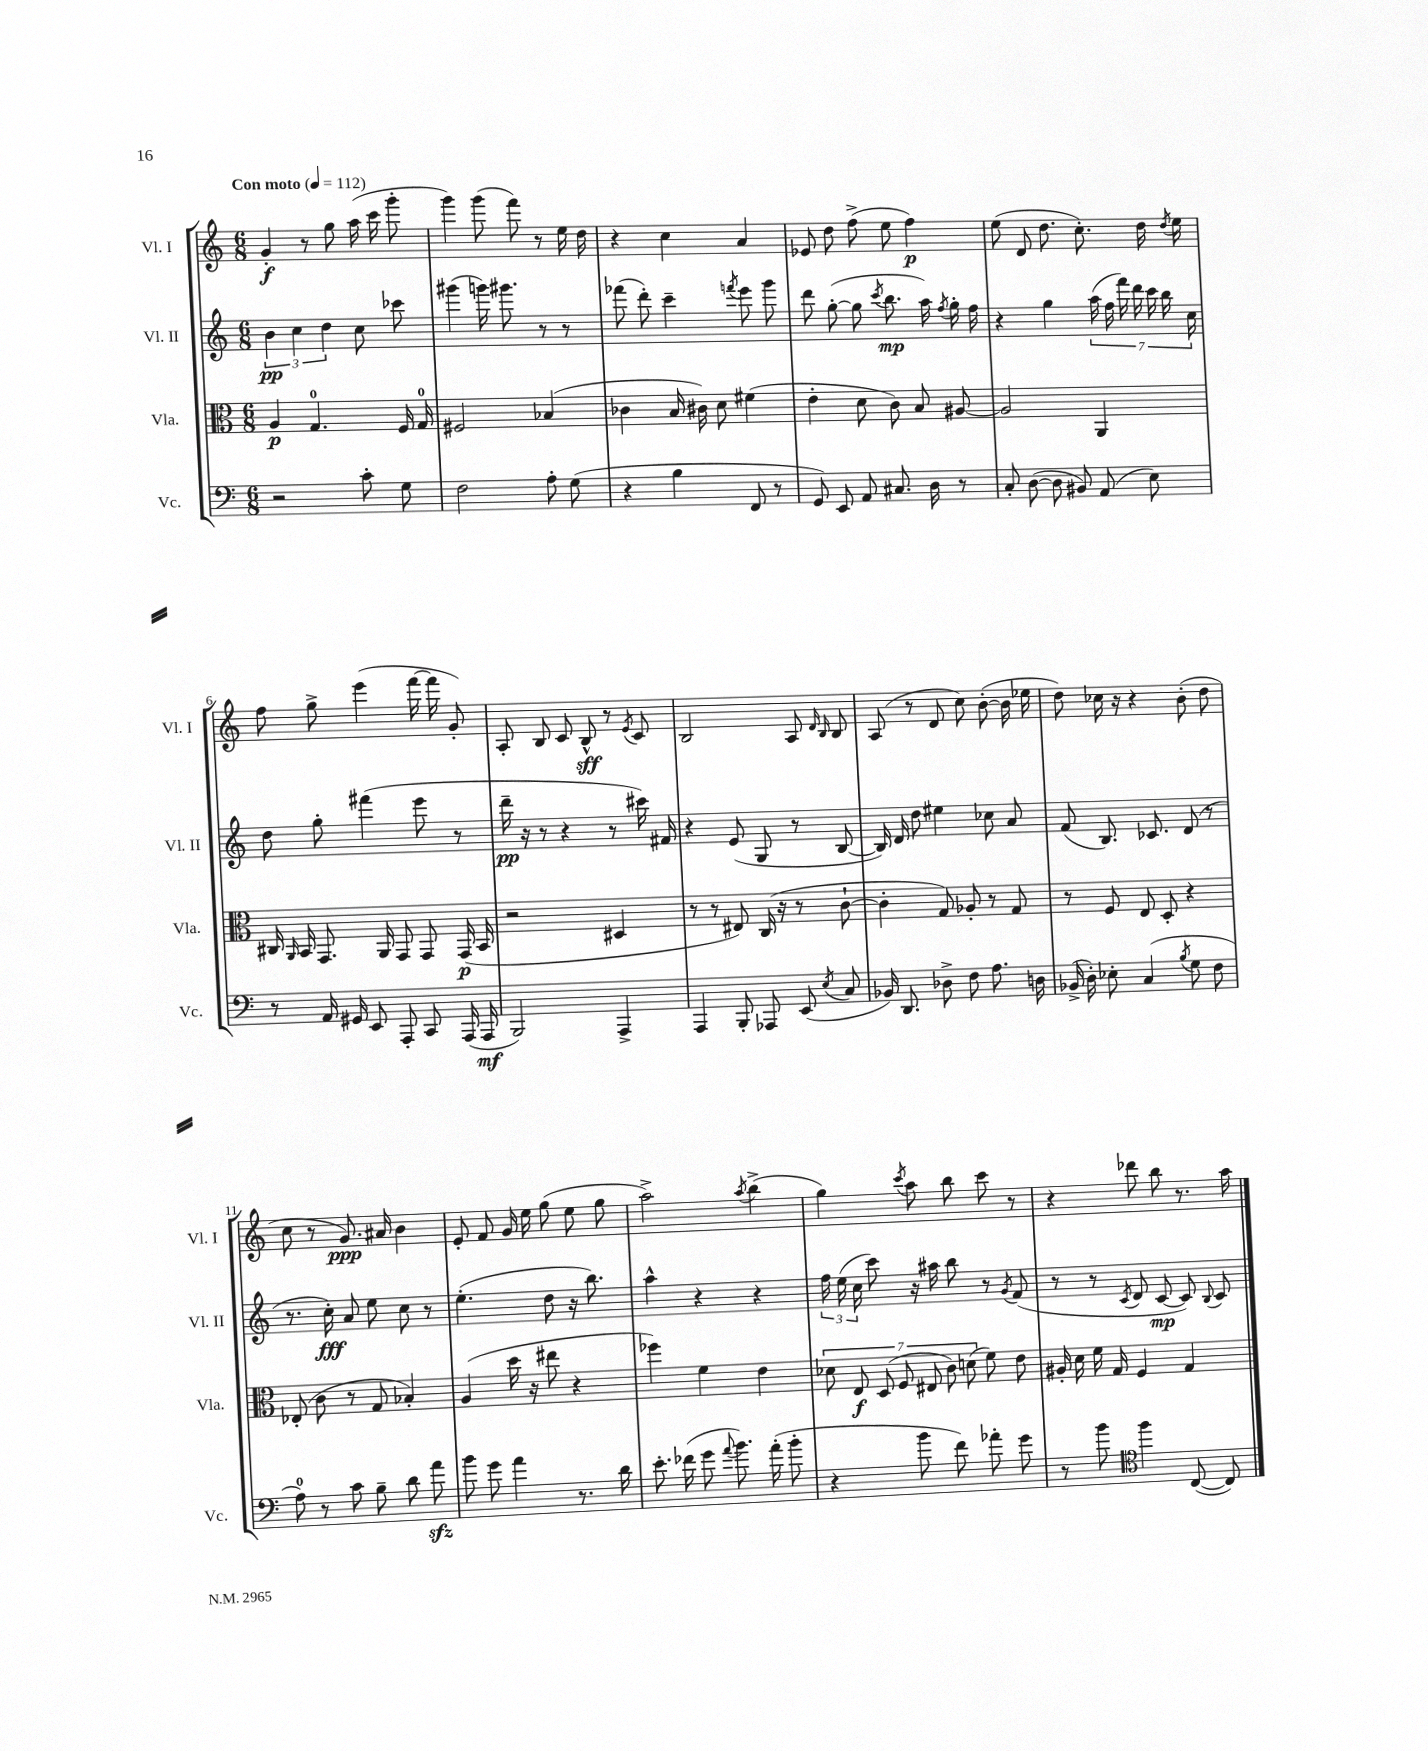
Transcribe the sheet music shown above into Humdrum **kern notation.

**kern	**dynam	**kern	**dynam	**kern	**dynam	**kern	**dynam
*part4	*part4	*part3	*part3	*part2	*part2	*part1	*part1
*staff4	*staff4	*staff3	*staff3	*staff2	*staff2	*staff1	*staff1
*I"Vc.	*	*I"Vla.	*	*I"Vl. II	*	*I"Vl. I	*
*I'Vc.	*	*I'Vla.	*	*I'Vl. II	*	*I'Vl. I	*
*clefF4	*	*clefC3	*	*clefG2	*	*clefG2	*
*k[]	*	*k[]	*	*k[]	*	*k[]	*
*M6/8	*	*M6/8	*	*M6/8	*	*M6/8	*
*MM112	*	*MM112	*	*MM112	*	*MM112	*
=1	=1	=1	=1	=1	=1	=1	=1
!	!	!	!	!	!	!LO:TX:a:B:t=Con moto	!
2r	.	4A/	p	6b\	pp	4g'/	f
.	.	.	.	6cc\	.	.	.
.	.	4.G/	.	.	.	8r	.
.	.	.	.	6dd\	.	.	.
.	.	.	.	.	.	8gg\	.
8c'\	.	.	.	8cc\	.	(16aa\	.
.	.	.	.	.	.	16ccc\	.
8G\	.	16F/	.	8ccc-X\	.	8ggg'\	.
.	.	16G/	.	.	.	.	.
=2	=2	=2	=2	=2	=2	=2	=2
2F\	.	2F#X/	.	(4ggg#X\	.	4ggg\)	.
.	.	.	.	16gggn\)	.	(8ggg\	.
.	.	.	.	8.ggg#X\	.	.	.
.	.	.	.	.	.	8fff\)	.
8A'\	.	(4B-X/	.	8r	.	8r	.
(8G\	.	.	.	8r	.	16ee\	.
.	.	.	.	.	.	16dd\	.
=3	=3	=3	=3	=3	=3	=3	=3
4r	.	4c-X\	.	(8fff-X\	.	4r	.
.	.	.	.	8ddd'\)	.	.	.
4B\	.	16B/	.	4ccc~\	.	4cc\	.
.	.	16c#X\)	.	.	.	.	.
.	.	8d\	.	.	.	.	.
.	.	.	.	8qfffn/	.	.	.
8FF/	.	(4f#X\	.	8eee\	.	4a/	.
8r	.	.	.	8ggg\	.	.	.
=4	=4	=4	=4	=4	=4	=4	=4
8GG/)	.	4e'\	.	8ddd\	.	8e-X/	.
8EE/	.	.	.	([8gg'\	.	8dd\	.
8AA/	.	8d\	.	8gg\]	.	(8ff^\	.
.	.	.	.	8qccc/	.	.	.
8.C#X/	.	8c\)	.	8.bb\	mp	8ee\	.
.	.	8B/	.	.	.	4ff\)	p
16D\	.	.	.	16aa\)	.	.	.
.	.	.	.	8qff/	.	.	.
8r	.	[8A#X/	.	16gg'\	.	.	.
.	.	.	.	16ff\	.	.	.
=5	=5	=5	=5	=5	=5	=5	=5
8C'/	.	2A#/]	.	4r	.	(8ee\	.
([8D\	.	.	.	.	.	8d/	.
8D\]	.	.	.	4gg\	.	8.dd\	.
8BB#X/)	.	.	.	.	.	.	.
.	.	.	.	.	.	8.cc'\)	.
(8AA/	.	4AA/	.	(28aa\	.	.	.
.	.	.	.	28ff\	.	.	.
.	.	.	.	28fff\)	.	.	.
.	.	.	.	28ddd\	.	.	.
8E\)	.	.	.	.	.	16dd\	.
.	.	.	.	28ccc\	.	.	.
.	.	.	.	28bb\	.	.	.
.	.	.	.	.	.	8qdd/	.
.	.	.	.	.	.	16ee\	.
.	.	.	.	28cc\	.	.	.
!!LO:LB:g=z
=6	=6	=6	=6	=6	=6	=6	=6
8r	.	16C#X/	.	8dd\	.	8ff\	.
.	.	16qqAA/	.	.	.	.	.
.	.	16BB/	.	.	.	.	.
16AA/	.	8.GG/	.	8gg'\	.	8gg^\	.
16GG#X/	.	.	.	.	.	.	.
8EE/	.	.	.	(4fff#X\	.	(4eee\	.
.	.	16AA/	.	.	.	.	.
8AAA'/	.	8GG/	.	.	.	.	.
8CC/	.	8GG/	.	8eee\	.	[16fff\	.
.	.	.	.	.	.	16fff\]	.
(16AAA/	.	(16GG/	p	8r	.	8g'/)	.
16AAA/	mf	16BB/	.	.	.	.	.
=7	=7	=7	=7	=7	=7	=7	=7
2BBB/)	.	2r	.	16ddd~\	pp	8A'/	.
.	.	.	.	16r	.	.	.
.	.	.	.	8r	.	8B/	.
.	.	.	.	4r	.	8c/	.
.	.	.	.	.	.	8B^^/	sff
4AAA^/	.	4D#X/	.	8r	.	8r	.
.	.	.	.	.	.	8qe/	.
.	.	.	.	16ccc#X\)	.	8c/	.
.	.	.	.	16f#X/	.	.	.
=8	=8	=8	=8	=8	=8	=8	=8
4AAA/	.	8r	.	4r	.	2B/	.
.	.	8r	.	.	.	.	.
8BBB'/	.	8E#X/)	.	(8e/	.	.	.
8AAA-X/	.	(16C/	.	8G/	.	.	.
.	.	16r	.	.	.	.	.
(8EE/	.	8r	.	8r	.	8A/	.
.	.	.	.	.	.	16qqd/	.
8qE/	.	.	.	.	.	16qqB/	.
8C/	.	[8c`\	.	[8B/	.	8B/	.
=9	=9	=9	=9	=9	=9	=9	=9
16BB-X/)	.	4c'\]	.	16B/])	.	(8A/	.
8.DD/	.	.	.	16d/	.	.	.
.	.	.	.	8dd\	.	8r	.
8D-X^\	.	8G/)	.	4ee#X\	.	8d/	.
8F\	.	8A-X'/	.	.	.	8cc\)	.
8.A\	.	8r	.	8cc-X\	.	([8b'\	.
.	.	8G/	.	8a/	.	16b\]	.
16Dn\	.	.	.	.	.	16ee-X\	.
=10	=10	=10	=10	=10	=10	=10	=10
(16BB-X^/	.	8r	.	(8f/	.	8dd\)	.
16D'\)	.	.	.	.	.	.	.
8E-X'\	.	8F/	.	8.B/)	.	16cc-X\	.
.	.	.	.	.	.	16r	.
(4C/	.	8E/	.	.	.	4r	.
.	.	.	.	8.c-X/	.	.	.
.	.	8D'/	.	.	.	.	.
8qB/	.	.	.	.	.	.	.
8G\	.	4r	.	(8d/	.	(8b'\	.
8F\	.	.	.	8r	.	8dd\	.
!!LO:LB:g=z
=11	=11	=11	=11	=11	=11	=11	=11
8A\)	.	(8E-X'/	.	8.r	.	8cc\	.
8r	.	8c\	.	.	.	8r	.
.	.	.	.	16cc'\)	fff	.	.
8c\	.	8r	.	8a/	.	8.g/)	ppp
8B~\	.	8G/	.	8ee\	.	.	.
.	.	.	.	.	.	16a#X/	.
8d\	.	4B-X'/)	.	8cc\	.	4b\	.
8azz\	.	.	.	8r	.	.	.
=12	=12	=12	=12	=12	=12	=12	=12
8b\	.	(4A/	.	(4.ee'\	.	8e'/	.
8g\	.	.	.	.	.	8f/	.
4a\	.	16dd\	.	.	.	16g/	.
.	.	16r	.	.	.	16ee\	.
.	.	8ee#X\	.	8dd\	.	(8gg\	.
8.r	.	4r	.	16r	.	8ee\	.
.	.	.	.	8.bb\)	.	.	.
.	.	.	.	.	.	8gg\	.
16d\	.	.	.	.	.	.	.
=13	=13	=13	=13	=13	=13	=13	=13
8.e'\	.	4ff-X\)	.	4aa^^\	.	2aa^\)	.
(16f-X\	.	.	.	.	.	.	.
8g\	.	4f\	.	4r	.	.	.
8qqa/	.	.	.	.	.	.	.
8.b\)	.	.	.	.	.	.	.
.	.	.	.	.	.	8qaa/	.
.	.	4e\	.	4r	.	(4bb^\	.
(16a'\	.	.	.	.	.	.	.
8b'\	.	.	.	.	.	.	.
=14	=14	=14	=14	=14	=14	=14	=14
4r	.	14d-X\	.	24ff\	.	4gg\)	.
.	.	.	.	(24ee\	.	.	.
.	.	14E/	f	.	.	.	.
.	.	.	.	24cc\	.	.	.
.	.	.	.	8ccc\)	.	.	.
.	.	(14D/	.	.	.	.	.
.	.	14F/	.	.	.	.	.
.	.	.	.	.	.	8qccc/	.
8b\	.	.	.	16r	.	8aa\	.
.	.	14E#X/	.	.	.	.	.
.	.	.	.	16aa#X\	.	.	.
.	.	14c\)	.	.	.	.	.
8f\)	.	.	.	8bb\	.	8bb\	.
.	.	(14dn\	.	.	.	.	.
8a-X'\	.	8f\)	.	8r	.	8ccc\	.
.	.	.	.	8qg/	.	.	.
8g\	.	8e\	.	(8f/	.	8r	.
=15	=15	=15	=15	=15	=15	=15	=15
8r	.	16A#X'/	.	8r	.	4r	.
.	.	16d\	.	.	.	.	.
8b\	.	16f\	.	8r	.	.	.
.	.	16G/	.	.	.	.	.
*clefC4	*	*	*	*	*	*	*
.	.	.	.	8qc/	.	.	.
4ff\	.	4F/	.	8d/	.	8ddd-X\	.
.	.	.	.	[8c/	mp	8bb\	.
([8C/	.	4G/	.	8c/])	.	8.r	.
.	.	.	.	8qqB/	.	.	.
8C/])	.	.	.	8c/	.	.	.
.	.	.	.	.	.	16aa\	.
==	==	==	==	==	==	==	==
*-	*-	*-	*-	*-	*-	*-	*-
